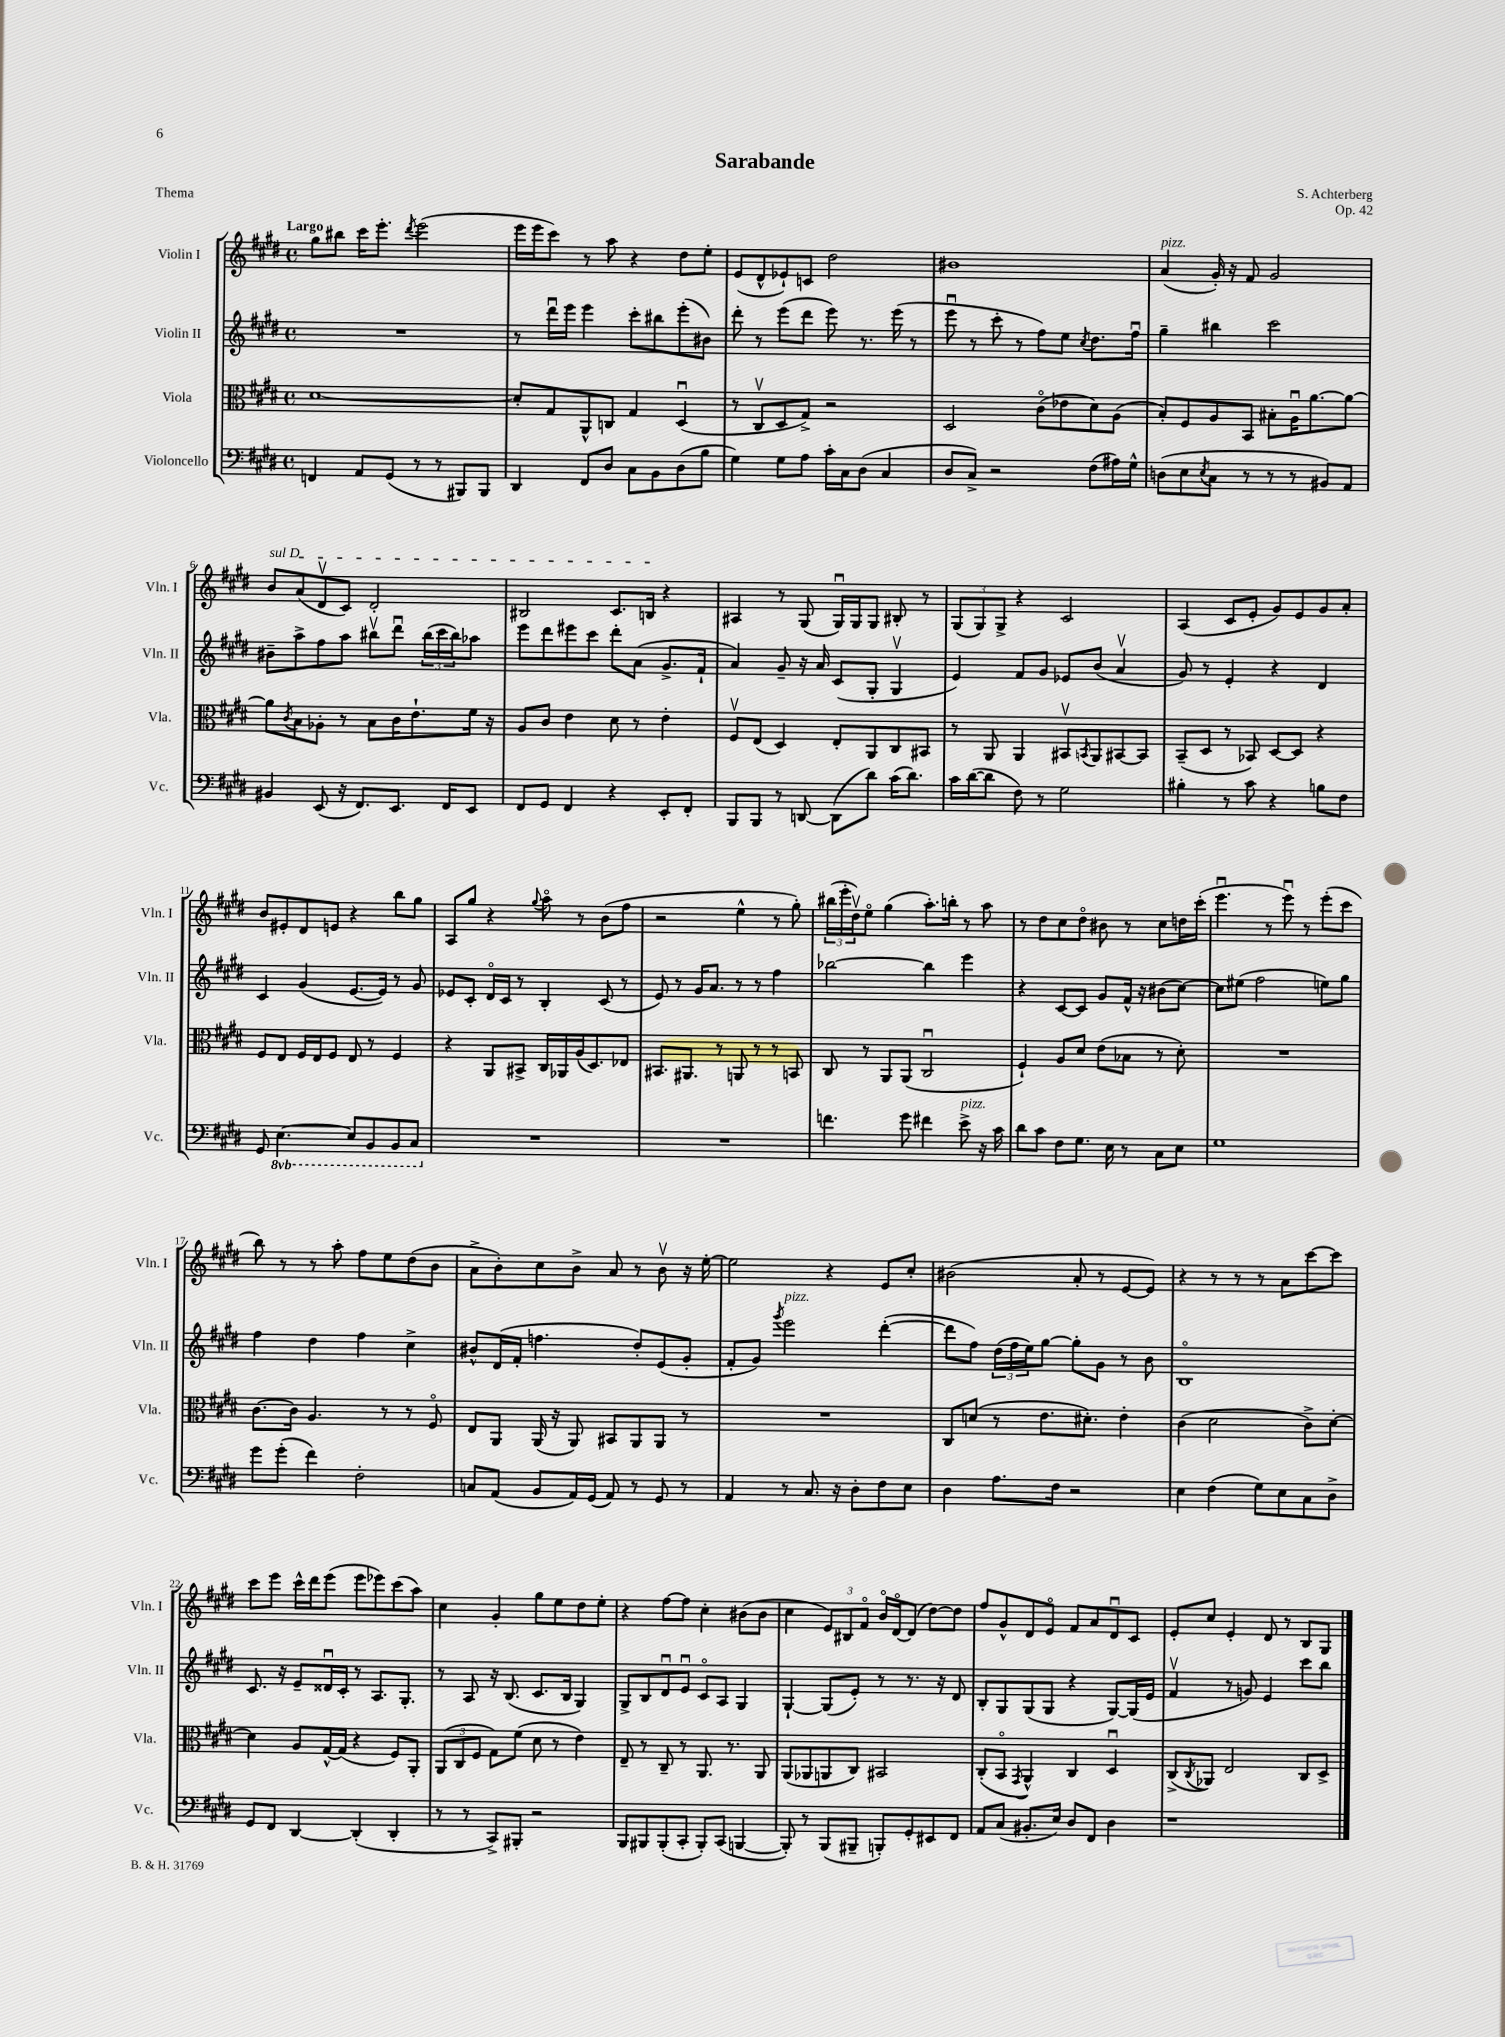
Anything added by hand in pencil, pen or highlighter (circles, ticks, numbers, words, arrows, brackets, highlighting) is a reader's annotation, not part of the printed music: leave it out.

**kern	**kern	**kern	**kern
*staff4	*staff3	*staff2	*staff1
*clefF4	*clefC3	*clefG2	*clefG2
*k[f#c#g#d#]	*k[f#c#g#d#]	*k[f#c#g#d#]	*k[f#c#g#d#]
*M4/4	*M4/4	*M4/4	*M4/4
*met(c)	*met(c)	*met(c)	*met(c)
4FF/	[1d#	1r	8gg#\L
.	.	.	8bb#\J
8AA/L	.	.	16ccc#\LK
.	.	.	8.eee'\J
(8GG#/J	.	.	.
.	.	.	8qddd#/
8r	.	.	(2eee\
8r	.	.	.
8BBB#/L)	.	.	.
8BBB#/J	.	.	.
=	=	=	=
4DD#/	8d#'/]L	8r	16eee\LL
.	.	.	16eee\J
.	8G#/	16ddd#u\LL	8ccc#\J)
.	.	16eee\JJ	.
8FF#/L	8AA^^/	4eee\	8r
8D#/J	8C/J	.	8aa\
8C#\L	4G#/	8ccc#'\L	4r
8BB\	.	8bb#\	.
(8D#\	(4D#u/	(8eee'\	8dd#\L
8B\J	.	8b#\J)	8ee'\J
=	=	=	=
4G#\)	8r	8ddd#'\	(8e/L
.	8C#v/L	8r	8d#^^/
8G#\L	8D#/	(8eee\L	8e-`/)
8A\J	8G#^/J)	8ddd#\J	8c/J
16c#'\LL	2r	8eee\)	2dd#\
16C#\J	.	.	.
(8D#\J	.	8.r	.
4C#/	.	.	.
.	.	(16eee\	.
.	.	8r	.
=	=	=	=
8D#/L	2D#/	8eeeu\	1b#
8C#^/J)	.	8r	.
2r	.	8ccc#'\	.
.	.	8r	.
.	(8c#o\L	8ff#\L)	.
.	8e-\	8ee\J	.
.	.	8qcc#/	.
(8F#\L	8d#\)	8.dd#\L	.
16A#\L)	(8A\J	.	.
16G#^^\JJ	.	16ff#u\Jk	.
=	=	=	=
(8D\L	8B'/L)	4gg#~\	(4a/
8E\	8F#/	.	.
8qE/	.	.	.
8C#\J	8A/	4bb#\	16g#'/)
.	.	.	16r
8r	8BB/J	.	8f#/
8r	8B#'\L	2ccc#\	2g#/
8r	16Au\K	.	.
.	[8.a\	.	.
8BB#/L)	.	.	.
8AA/J	8a\_J	.	.
=	=	=	=
4BB#/	8a\]L	8b#~\L	8b/L
.	8qc#/	.	.
.	8B\	8aa^\	(8a/
(8EE/	8A-'\J	8ff#\	8d#v/
16r	8r	8aa\J	8c#/J)
8.FF#/L)	.	.	.
.	8B\L	8bb#v\L	2d#'/
8.EE/J	16c#\K	8ddd#u\J	.
.	8.e`\	.	.
.	.	(24bb#\LL	.
.	.	24ccc#\	.
16FF#/LK	.	.	.
.	.	24bb#\J)	.
8EE/J	16f#\Jk	8aa-\J	.
.	16r	.	.
=	=	=	=
8FF#/L	8A/L	8eee\L	2B#/
8GG#/J	8c#/J	8ddd#\	.
4FF#/	4e\	8eee#\	.
.	.	8ccc#\J	.
4r	8d#\	8ddd#'\L	8.c#/L
.	8r	(8a\J	.
.	.	.	16B/Jk
8EE'/L	4e'\	8.g#^/L	4r
8FF#'/J	.	.	.
.	.	16f#`/Jk	.
=	=	=	=
8BBB/L	8F#v/L	4a/)	4A#/
8BBB/J	(8E/J	.	.
8r	4D#/)	8g#~/	8r
[8DD/	.	16r	(8G#/
.	.	16a/	.
(8DD\]L	8E'/L	(8c#/L	16G#u/LL)
.	.	.	16G#/J
8d#\J)	8AA/	8G#'/J	8G#/J
(16c#\LK	8C#/	4G#v/	8B#'/
8.d#\J)	.	.	.
.	8BB#/J	.	8r
=	=	=	=
16c#\LL	8r	4e/)	(12G#/L
([16d#\J	.	.	.
.	.	.	12G#/)
8d#\]J	8AA/	.	.
.	.	.	12G#^/J
8F#\)	4AA/	8f#/L	4r
8r	.	8g#/J	.
2G#\	8BB#v/L	8e-/L	2c#/
.	8qBB/	.	.
.	8AA/	(8b/J	.
.	[8BB#/	4av/	.
.	8BB#/]J	.	.
=	=	=	=
4B#'\	(8BB~/L	8g#/)	(4A/
.	8D#/J	8r	.
8r	8r	4e'/	8c#/L
8c#\	8BB-/)	.	8e'/J
4r	[8D#/L	4r	8g#/L)
.	8D#/]J	.	8e/
8B\L	4r	4d#/	8g#/
8F#\J	.	.	8a'/J
=	=	=	=
8GG#/	8F#/L	4c#/	8b/L
[4.EE\	8E/J	.	8e#'/
.	16F#/LL	(4g#/	8d#/
.	16E/J	.	.
.	8F#/J	.	8e/J
8EE/]L	8E/	[8.e/L	4r
8BBB/	8r	.	.
.	.	16e/]Jk)	.
8BBB/	4F#/	8r	8bb\L
8CC#/J	.	8g#/	8gg#\J
=	=	=	=
1r	4r	8e-/L	8A/L
.	.	8c#'/J	8gg#/J
.	8AA/L	16d#o/LL	4r
.	.	16c#/JJ	.
.	8BB#^/J	8r	.
.	.	.	8qqgg#/
.	16C#/LL	4B'/	8aao\
.	16AA-/	.	.
.	(16A/J	.	8r
.	8.D#/)	.	.
.	.	(8c#/	(8b\L
.	8E-/J	8r	8ff#\J
=	=	=	=
1r	8.BB#/L	8e/)	2r
.	.	8r	.
.	8.AA#/J	.	.
.	.	16g#/LK	.
.	.	8.a/J	.
.	8r	.	.
.	8AA/	8r	4ee^^\
.	8r	8r	.
.	8r	4ff#\	8r
.	8BB/	.	8gg#'\)
=	=	=	=
4.f\	8C#/	[2bb-\	(24bb#\LL
.	.	.	24eee'\
.	.	.	24dd#v\J)
.	8r	.	8eeo\J
.	8AA/L	.	(4gg#\
8g#\	(8AA/J	.	.
4f#\	2C#u/	4bb-\]	8.aa'\L)
.	.	.	16bb'\Jk
8e^\	.	4eee\	8r
16r	.	.	8aa\
16c#\	.	.	.
=	=	=	=
8d#\L	4F#`/)	4r	8r
8c#\J	.	.	8dd#\L
8F#\L	8A/L	[8c#/L	8cc#\
8.G#\J	8d#/J	8c#/]J	8dd#o\J
.	(8e\L	8g#/L	8b#\
16E\	.	.	.
8r	8B-\J	16f#^^/Jk	8r
.	.	16r	.
8C#\L	8r	(8b#\L	8cc#\L
8E\J	8d#'\)	[8cc#\J)	16dd\L
.	.	.	(16ccc#'\JJ
=	=	=	=
1G#	1r	8cc#\]L	4.eeeu\
.	.	(8ee#\J	.
.	.	2ff#\	.
.	.	.	8r
.	.	.	8eeeu\)
.	.	.	8r
.	.	8ee\L)	(8eee'\L
.	.	8gg#\J	8ccc#\J
=	=	=	=
8g#\L	[8.c#\L	4ff#\	8bb\)
(8g#'\J	.	.	8r
.	16c#\]Jk	.	.
4f#\)	4.A/	4dd#\	8r
.	.	.	8aa'\
2F#'\	.	4ff#\	8ff#\L
.	8r	.	8ee\
.	8r	4cc#^\	(8dd#\
.	8F#o/	.	8b\J
=	=	=	=
8C/L	8E/L	8b#^^/L	8a^\L
(8AA/J	8AA/J	(16d#/L	8b'\)
.	.	16f#'/JJ	.
8BB/L	(16AA/	4.ff\	8cc#\
.	16r	.	.
16AA/L)	8AA/)	.	8b^\J
(16GG#/JJ	.	.	.
8AA/)	8BB#/L	.	8a/
8r	8AA/	8dd#'/L)	8r
8GG#/	8AA/J	(8e/	8bv\
8r	8r	8g#'/J	16r
.	.	.	[16ee'\
=	=	=	=
4AA/	1r	8f#'/L	2ee\]
.	.	8g#/J)	.
.	.	8qggg#/	.
8r	.	2eee\	.
8.C#/	.	.	.
.	.	.	4r
16r	.	.	.
8D#'\L	.	.	.
8F#\	.	([4ddd#'\	8e/L
8E\J	.	.	8cc#'/J
=	=	=	=
4D#\	8C#/L	8ddd#\]L	(2b#\
.	(8d/J	8ff#\J)	.
8.A\L	8r	(24dd#\LL	.
.	.	24ff#\	.
.	.	24ee\J)	.
.	8.e\L	[8gg#\J	.
16F#\Jk	.	.	.
2r	.	8gg#'\]L	8a'/
.	8.d#'\J)	.	.
.	.	8g#\J	8r
.	4e'\	8r	[8e/L
.	.	8b\	8e/]J)
=	=	=	=
4E\	(4c#\	1Bo	4r
(4F#\	2d#\	.	8r
.	.	.	8r
8G#\L)	.	.	8r
8E\	.	.	8a\L
8C#\	8c#^\L)	.	[8ccc#\
8D#^\J	[8d#'\J	.	8ccc#\]J
=	=	=	=
8GG#/L	4d#\]	8.c#/	8ccc#\L
8FF#/J	.	.	8eee\J
.	.	16r	.
[4DD#/	8A/L	8e~/L	16ccc#^^\LL
.	.	.	16ddd#\J
.	[16G#^^/L	16d##u/L	(8eee\J
.	(16G#/]JJ	16c#'/JJ	.
(4DD#'/]	4r	8r	8eee\L
.	.	8.A/L	8eee-\)
4DD#'/	8F#/L)	.	(8ccc#\
.	.	8.G#'/J	.
.	8AA'/J	.	8aa\J)
=	=	=	=
8r	(12AA/L	8r	4cc#\
.	12C#/	.	.
8r	.	8A/	.
.	12F#/J	.	.
8CC#^/L)	8G#\L)	16r	4g#'/
.	.	(8.B/	.
8BBB#'/J	(8f#\J	.	.
2r	8d#\	8.c#/L	8gg#\L
.	8r	.	8ee\
.	.	16B/Jk	.
.	4e\)	4G#/)	8dd#\
.	.	.	8ee'\J
=	=	=	=
8BBB/L	8E~/	8G#^/L	4r
8BBB#/	8r	8B/	.
(8BBB#'/	8C#~/	8d#u/	[8ff#\L
8CC#'/J	8r	8eu/J	8ff#\]J
8BBB#'/L)	8.AA/	8c#o/L	4cc#'\
(8CC#/J	.	8A/J	.
.	8.r	.	.
[4BBB/	.	4G#/	(8b#\L
.	8AA/	.	8b#\J
=	=	=	=
8BBB'/])	(8AA/L	[4G#`/	4cc#\
8r	8AA-/	.	.
(8BBB/L	8AA/	(8G#/]L	12e/L)
.	.	.	12B#/
8BBB#~/J	8C#/J)	8e'/J)	.
.	.	.	12f#o/J
8BBB'/L)	2BB#/	8r	16bo/LL
.	.	.	[16d#o/J
8GG#'/	.	8.r	(8d#/]J
8EE#/	.	.	[8dd#\L)
.	.	16r	.
8FF#/J	.	8d#/	8dd#\]J
=	=	=	=
8AA/L	(8C#'/L	8B'/L	8ff#/L
(8C#/J	8BBo/J	8G#/	8g#^^/
.	8qGG#/	.	.
8.BB#'/L	4AA^^/)	(8G#/	8d#/
.	.	8G#/J	8eo/J
16E/Jk)	.	.	.
8D#/L	4C#/	4r	8f#/L
8FF#/J	.	.	8a/
4D#\	4D#u/	[8G#/L)	8d#u/
.	.	(16G#/]L	8c#/J
.	.	16e/JJ	.
=	=	=	=
1r	(8C#^/L	4f#v/	8e'/L
.	8qC#/	.	.
.	8AA-/J)	.	8cc#/J
.	2E/	8r	4e'/
.	.	8g/)	.
.	.	4e/	8d#/
.	.	.	8r
.	8C#/L	8ccc#\L	8B/L
.	8D#^/J	8bb\J	8G#/J
==	==	==	==
*-	*-	*-	*-
